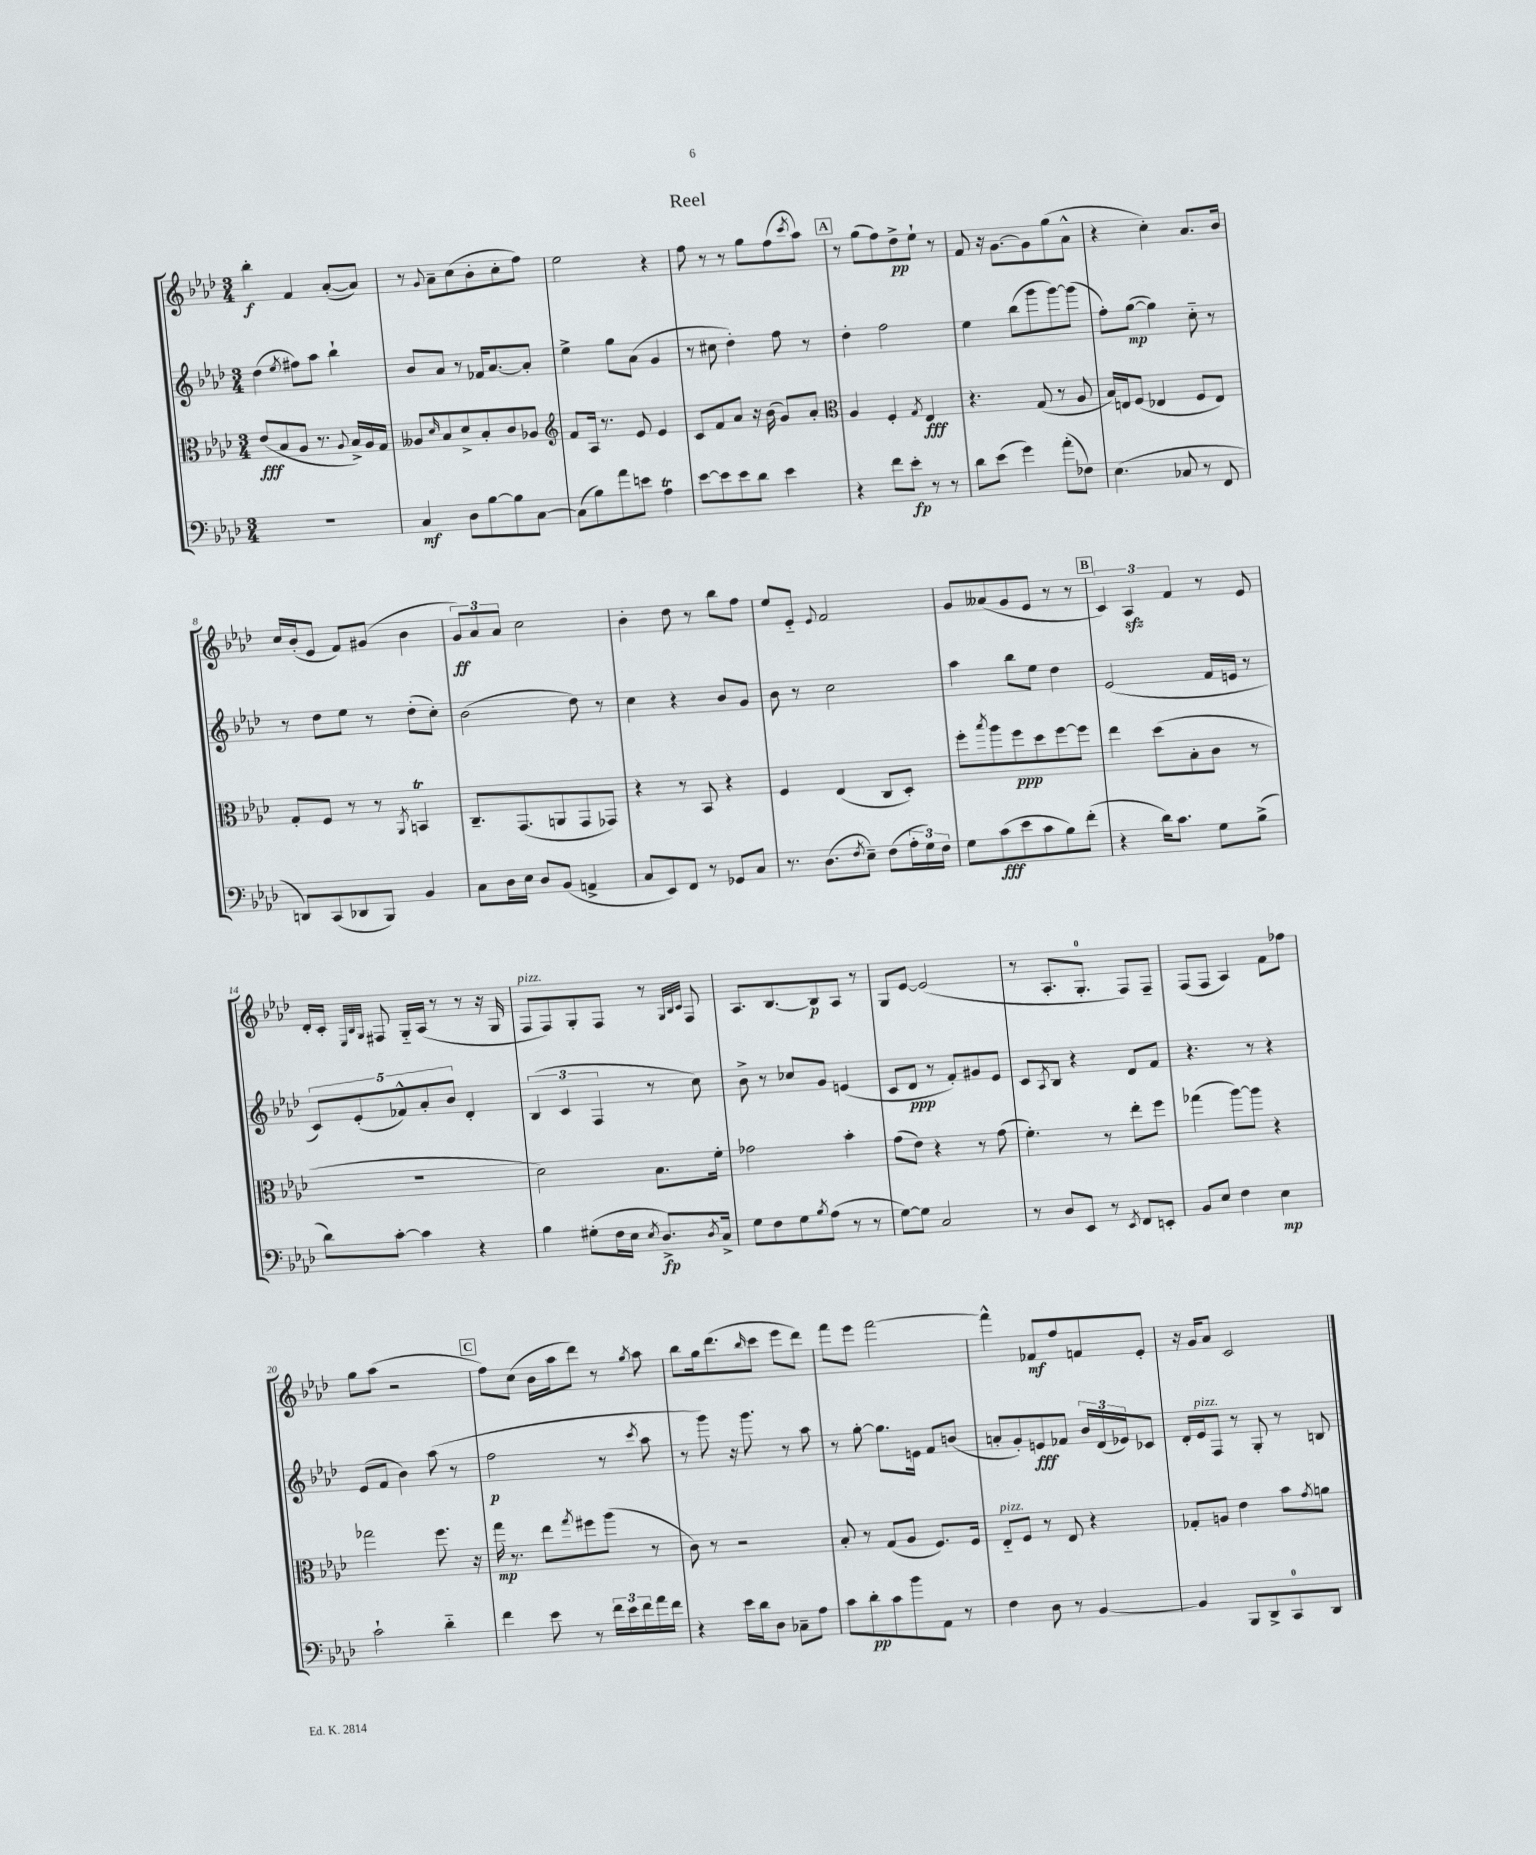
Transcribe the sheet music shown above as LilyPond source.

\header { title = "Reel" }
<<
\new StaffGroup <<
\new Staff = "s0" {
    \clef treble \key aes \major \numericTimeSignature \time 3/4
    bes''4-.\f f'4 aes'8~-.( aes'8) |
    r8 \appoggiatura { g'8 } aes'8-- c''8( bes'8-. c''8-. f''8) |
    ees''2 r4 |
    f''8 r8 r8 g''8 f''8( \acciaccatura { c'''8 } aes''8) |
    \mark \markup { \box "A" } r8 g''8( f''8) des''8->\pp ees''8-! r8 |
    f'8 r16 g'8.~ g'8 g''8( aes'8-^ |
    r4 c''4-.) aes'8. bes'16 |
    c''16 bes'16-.( ees'8 f'8) gis'8( bes'4 |
    \tuplet 3/2 { g'8\ff) aes'8 aes'8 } c''2 |
    bes'4-. des''8 r8 bes''8 f''8 |
    ees''8 ees'8-_ \appoggiatura { ees'8 } f'2 |
    g'8 aeses'8( g'8 ees'8 r8 r8 |
    \mark \markup { \box "B" } \tuplet 3/2 { c'4) aes4\sfz f'4 } r8 ees'8 |
    des'16-. c'16-. \grace { ees32 bes32 g32 } fis8 g16-_ aes16( r8 r8 r16 g16 |
    f8^\markup { \italic "pizz." } f8) g8-. f8 r8 \grace { g32 bes32 c'32 } f8 |
    aes8. bes8.~ bes8\p aes8 r8 |
    g8 ees'8~ ees'2( |
    r8 aes8.-. g8.-0-. f8) f8-- |
    f8( f8 aes4) f'8 fes''8 |
    g''8 aes''8( r2 |
    \mark \markup { \box "C" } f''8) c''8( bes'16 aes''16 des'''8) r8 \acciaccatura { g''8 } aes''8 |
    bes''8 g''16 des'''8.( \grace { bes''16 } c'''8 ees'''8 des'''8) |
    f'''8 ees'''8 f'''2~ |
    f'''4-^ fes'8\mf f''8 f'8 ees'8-. |
    r16 g'16 aes'8 c'2 \bar "|." |
}
\new Staff = "s1" {
    \clef treble \key aes \major \numericTimeSignature \time 3/4
    des''4( \acciaccatura { ees''8 } fis''8) aes''8 bes''4-! |
    bes'8 aes'8 r8 fes'16 aes'8.~ aes'8-. |
    ees''4-> g''8 aes'8( g'4 |
    r8 cis''8 des''4-.) f''8 r8 |
    \mark \markup { \box "A" } des''4-. f''2 |
    ees''4 bes''8( g'''8 g'''8~) g'''8( |
    f''8-.) g''8~\mp( g''4) c''8-_ r8 |
    r8 des''8 ees''8 r8 des''8-.( c''8-.) |
    bes'2( des''8) r8 |
    c''4 r4 bes'8 g'8 |
    bes'8 r8 c''2 |
    aes''4 bes''8 ees''8 des''4 |
    \mark \markup { \box "B" } ees'2( f'16 e'16 r8 |
    \tuplet 5/4 { c'8) ees'8-.( fes'8-^) aes'8-. bes'8 } des'4-. |
    \tuplet 3/2 { bes4( c'4 f4 } r8 c''8) |
    bes'8-> r8 ces''8 g'8 e'4( |
    c'8 des'8\ppp r8 f'8-.) gis'8 ees'8 |
    c'8 \acciaccatura { aes8 } bes8 r4 des'8 f'8 |
    r4. r8 r4 |
    ees'8( f'8 bes'4) aes''8( r8 |
    \mark \markup { \box "C" } f''2\p r8 \acciaccatura { c'''8 } aes''8 |
    r8 g'''8) r16 g'''8. r8 aes''8 |
    r8 g''8~-. g''8. e'16 f'8 b'8( |
    a'8-. g'8-.) e'8\fff fes'8 \tuplet 3/2 { bes'16 des'16( ees'16) } ces'8 |
    des'16-. ees'16^\markup { \italic "pizz." } f8 r8 g8-. r8 b8 \bar "|." |
}
\new Staff = "s2" {
    \clef alto \key aes \major \numericTimeSignature \time 3/4
    ees'8\fff( bes8 aes8 r8. \appoggiatura { aes8 } bes16->) aes16 g16 |
    aeses8 \grace { des'16 } bes8 des'8-> bes8-. c'8 aes8 |
    \clef treble f'8 aes16 r8. ees'8 ees'4 |
    c'8 f'8 aes'8 r16 bes'16( g'8) aes'8-. |
    \mark \markup { \box "A" } \clef alto aes4 f4-. \acciaccatura { g8 } ees4\fff |
    r4. g8( r8 aes8 |
    bes16) e16 f8( ees4 f8 ees8) |
    g8-. f8 r8 r8 \acciaccatura { aes,8 } b,4\trill |
    c8.-- g,8.( a,8 g,8 ges,8) |
    r4 r8 bes,8 r4 |
    f4 ees4( c8 des8-.) |
    f''8-. \acciaccatura { bes''8 } aes''8 f''8\ppp des''8 f''8~ f''8 |
    \mark \markup { \box "B" } ees''4 des''8( bes8-. c'8 r8 |
    R2. |
    des'2) bes8. f'16-. |
    ges'2 bes'4-. |
    g'8( ees'8) r4 r8 g'8( |
    f'4.-.) r8 ees''8-. f''8 |
    ges''4( aes''8~) aes''8 r4 |
    ges''2 f''8. r16 |
    \mark \markup { \box "C" } g''16\mp r8. ees''8 \acciaccatura { g''8 } fis''8 aes''8( r8 |
    c'8) r8 r2 |
    bes8-. r8 g8( aes8 f8.) f16 |
    ees8-_^\markup { \italic "pizz." } f8 r8 ees8 r4 |
    ges8-. a8 ees'4 bes'8 \acciaccatura { g'8 } a'8 \bar "|." |
}
\new Staff = "s3" {
    \clef bass \key aes \major \numericTimeSignature \time 3/4
    R2. |
    c4\mf des8 bes8~ bes8 c8~ |
    c8( bes8) aes'8 e'8 aes4\trill |
    ees'8~ ees'8 ees'8 des'8 ees'4 |
    \mark \markup { \box "A" } r4 f'8 ees'8-.\fp r8 r8 |
    des'8 ees'8( g'4) aes'8-.( fes8) |
    ees4.( ces8 r8 f,8 |
    d,8) c,8( des,8 bes,,8) bes,4 |
    c8 des16 ees16 des8 bes,8( a,4-> |
    c8 ees,8) f,8 r8 ges,8 c8 |
    r8. des8.( \acciaccatura { f8 } ees8--) f8( \tuplet 3/2 { aes16-. g16) f16 } |
    g8 c'8\fff( ees'8 c'8 bes8) f'8-.( |
    \mark \markup { \box "B" } r4 des'16) c'8. g8 bes8->( |
    des'8) c'8~-. c'4 r4 |
    bes4 gis8-.( f16 ees16 \acciaccatura { ees8 } des8.->\fp) \acciaccatura { des8 } c16-> |
    g8 f8 g8 \acciaccatura { bes8 } aes8( r8 r8 |
    g8~) g8 c2 |
    r8 des8 ees,8 r8 \acciaccatura { ees,8 } f,8 e,8-. |
    bes,8 ees8 f4 ees4\mp |
    c'2-! des'4-_ |
    \mark \markup { \box "C" } f'4 ees'8 r8 \tuplet 3/2 { f'16 ees'16 f'16 } aes'16 f'16 |
    r4 ees'16 des'16 des8 ces8-- aes8 |
    c'8 des'8-.\pp c'8 bes'8 aes,8 r8 |
    f4 des8 r8 bes,4~ |
    bes,4 bes,,8 des,8-> c,8-0 des,8 \bar "|." |
}
>>
>>
